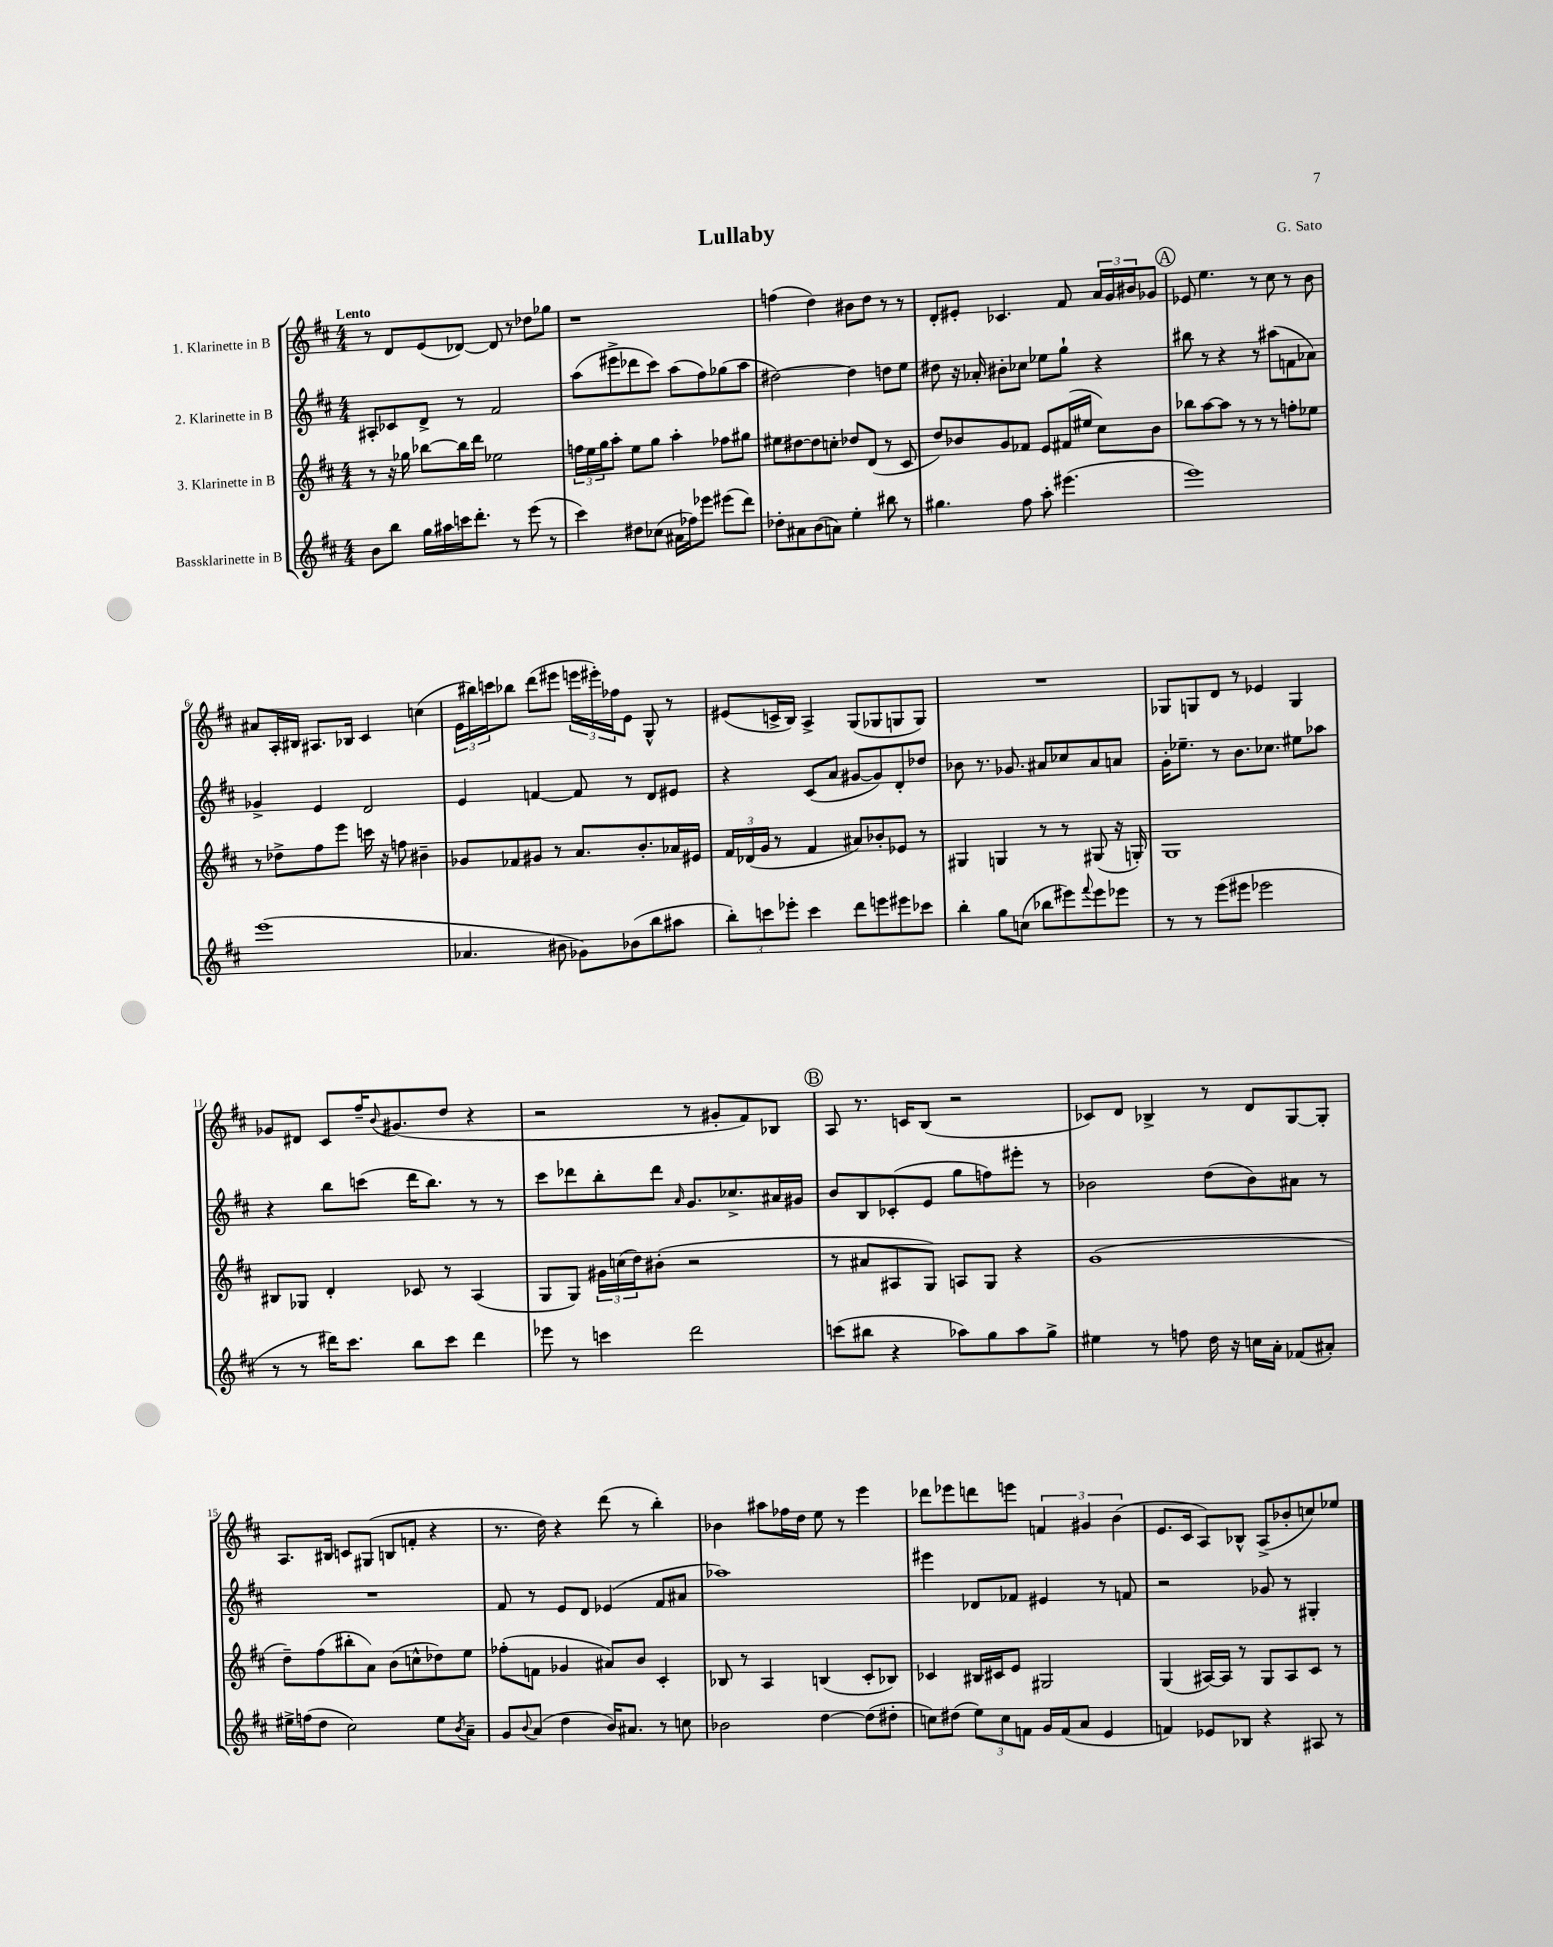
\header { title = "Lullaby" composer = "G. Sato" }
<<
\new StaffGroup <<
\new Staff = "s0" \with { instrumentName = "1. Klarinette in B" } {
    \clef treble \key d \major \numericTimeSignature \time 4/4 \tempo "Lento"
    r8 d'8 e'8( des'8~) des'8 r8 des''8 ges''8 |
    r1 |
    f''4( d''4) bis'8 d''8 r8 r8 |
    d'8-. eis'8-. ces'4. fis'8 \tuplet 3/2 { a'16 g'16 bis'16 } ges'8 |
    \mark \markup { \circle "A" } ees'8 e''4. r8 cis''8 r8 b'8 |
    ais'8 a16-. bis16 ais8. bes16 cis'4 c''4( |
    \tuplet 3/2 { e'16 bis''16) c'''16 } bes''8 d'''8( eis'''8 \tuplet 3/2 { e'''16 eis'''16-.) fes''16 } e'8 g8-^ r8 |
    eis'8( c'16-> b16) a4-> g8( ges8 g8 g8) |
    R1 |
    ges8 g8 d'8 r8 ees'4 g4 |
    ges'8 dis'8 cis'8 fis''16-- \appoggiatura { b'8 } gis'8.( d''8 r4 |
    r2 r8 gis'8-. fis'8) bes8 |
    \mark \markup { \circle "B" } a8 r8. c'16 b8( r2 |
    ces'8) d'8 bes4-> r8 d'8 g8~ g8-. |
    a8. bis16 c'8 gis8( b8 f'8-. r4 |
    r8. d''16) r4 d'''8( r8 b''4-.) |
    bes'4 ais''8 fes''16 d''16 e''8 r8 e'''4 |
    des'''8 ees'''8 d'''8 e'''8 \tuplet 3/2 { f'4 gis'4 b'4( } |
    e'8. cis'16 a8) bes8-^ a8->( bes'8-. c''8) ees''8 \bar "|." |
}
\new Staff = "s1" \with { instrumentName = "2. Klarinette in B" } {
    \clef treble \key d \major \numericTimeSignature \time 4/4
    ais8-. ces'8 d'8-> r8 fis'2 |
    a''8( eis'''8-> des'''8 cis'''8) a''8( fis''8) ges''8( a''8 |
    dis''2~) dis''4 d''8 e''8 |
    dis''8 r16 aes'16-. bis'8-. ces''8 ees''8 g''8-! r4 |
    \mark \markup { \circle "A" } bis''8 r8 r4 r8 ais''8( f'8 aes'8) |
    ges'4-> e'4 d'2 |
    e'4 f'4~ f'8 r8 d'8 eis'8 |
    r4 cis'8( a'8 gis'8~ gis'8) d'8-. des''8 |
    bes'8 r8. ges'8. ais'8 ces''8 ais'8 a'8 |
    g'16-. ees''8.-- r8 b'8. ces''8. eis''8 aes''8 |
    r4 b''8 c'''8( d'''16 b''8.) r8 r8 |
    cis'''8 des'''8 b''8-. des'''8 \grace { a'16 } g'8. ces''8.-> ais'16 gis'16 |
    \mark \markup { \circle "B" } b'8 b8 ces'8-.( e'8 g''8 f''8) eis'''8-. r8 |
    bes'2 d''8( bes'8) ais'8 r8 |
    R1 |
    fis'8 r8 e'8 d'8 ees'4( fis'8 ais'8 |
    aes''1) |
    eis'''4 des'8 fes'8 eis'4 r8 f'8 |
    r2 ges'8 r8 gis4-. \bar "|." |
}
\new Staff = "s2" \with { instrumentName = "3. Klarinette in B" } {
    \clef treble \key d \major \numericTimeSignature \time 4/4
    r8 r16 ges''16 bes''8~ bes''16 d'''16 ees''2 |
    \tuplet 3/2 { f''16 e''16 g''16 } a''8-. e''8 g''8 a''4-. fes''8 gis''8 |
    eis''8 dis''8~ dis''8 c''8-. des''8 d'8( r8 cis'8 |
    d''8) bes'8 g'8 fes'8 e'8 fis'16( eis''16 cis''8) bes'8 |
    \mark \markup { \circle "A" } bes''8 a''8~ a''8 r8 r8 r8 f''8-. ees''8 |
    r8 des''8-> fis''8 e'''8 c'''16 r16 f''8 bis'4-- |
    ges'8 fes'8 gis'8 r8 a'8. b'8.-. aes'16 eis'16 |
    \tuplet 3/2 { fis'16 des'16( g'16 } r8 fis'4 ais'8) bes'8-. ees'8 r8 |
    gis4 g4 r8 r8 gis8( r16 g16-.) |
    g1 |
    bis8 ges8 d'4-. ces'8 r8 a4( |
    g8 g8) \tuplet 3/2 { gis'16 c''16( d''16) } bis'8-.( r2 |
    \mark \markup { \circle "B" } r8 ais'8 ais8 g8) a8 g8 r4 |
    g'1( |
    d''8--) fis''8( bis''8-. a'8) b'8( c''8-^ des''8) e''8 |
    fes''8-.( f'8 ges'4 ais'8) b'8 cis'4-. |
    bes8 r8 a4 b4( cis'8-. bes8) |
    ces'4 bis16 cis'16 e'8 gis2 |
    g4( ais16~) ais16 r8 g8 ais8 cis'8 r8 \bar "|." |
}
\new Staff = "s3" \with { instrumentName = "Bassklarinette in B" } {
    \clef treble \key d \major \numericTimeSignature \time 4/4
    b'8 b''8 g''16 ais''16 c'''16 d'''8.-. r8 e'''8( r8 |
    cis'''4) dis''8 ces''8( ais'16 fes''16) ees'''8 eis'''8( d'''8) |
    des''8-. ais'8 b'8( a'8) e''4-. bis''8 r8 |
    gis''4. fis''8 a''8-. eis'''4.( |
    \mark \markup { \circle "A" } e'''1) |
    e'''1( |
    aes'4. bis'8 ges'8) bes'8( b''8 ais''8 |
    \tuplet 3/2 { b''8-.) c'''8 ees'''8-. } c'''4 d'''8 e'''8 eis'''8 ces'''8 |
    b''4-. g''8 c''8( bes''8 eis'''8) \appoggiatura { fis'''8 } eis'''8 ees'''8 |
    r8 r8 e'''8( eis'''8 ees'''2 |
    r8 r8 dis'''16) cis'''8. b''8 cis'''8 dis'''4 |
    ees'''8 r8 c'''4 d'''2 |
    \mark \markup { \circle "B" } c'''8( bis''8 r4 aes''8) g''8 aes''8 g''8-> |
    eis''4 r8 f''8 d''16 r16 c''16 a'16-. fes'8( ais'8-.) |
    eis''16-> f''16( d''8 cis''2) eis''8 \acciaccatura { b'8 } a'8-- |
    g'8 \appoggiatura { b'8 } a'8( d''4 b'16) ais'8. r8 c''8 |
    bes'2 d''4~ d''8( dis''8-. |
    c''8) dis''8( \tuplet 3/2 { e''8) c''8 f'8 } g'16 f'16( a'8 e'4 |
    f'4) ees'8 bes8 r4 ais8 r8 \bar "|." |
}
>>
>>
